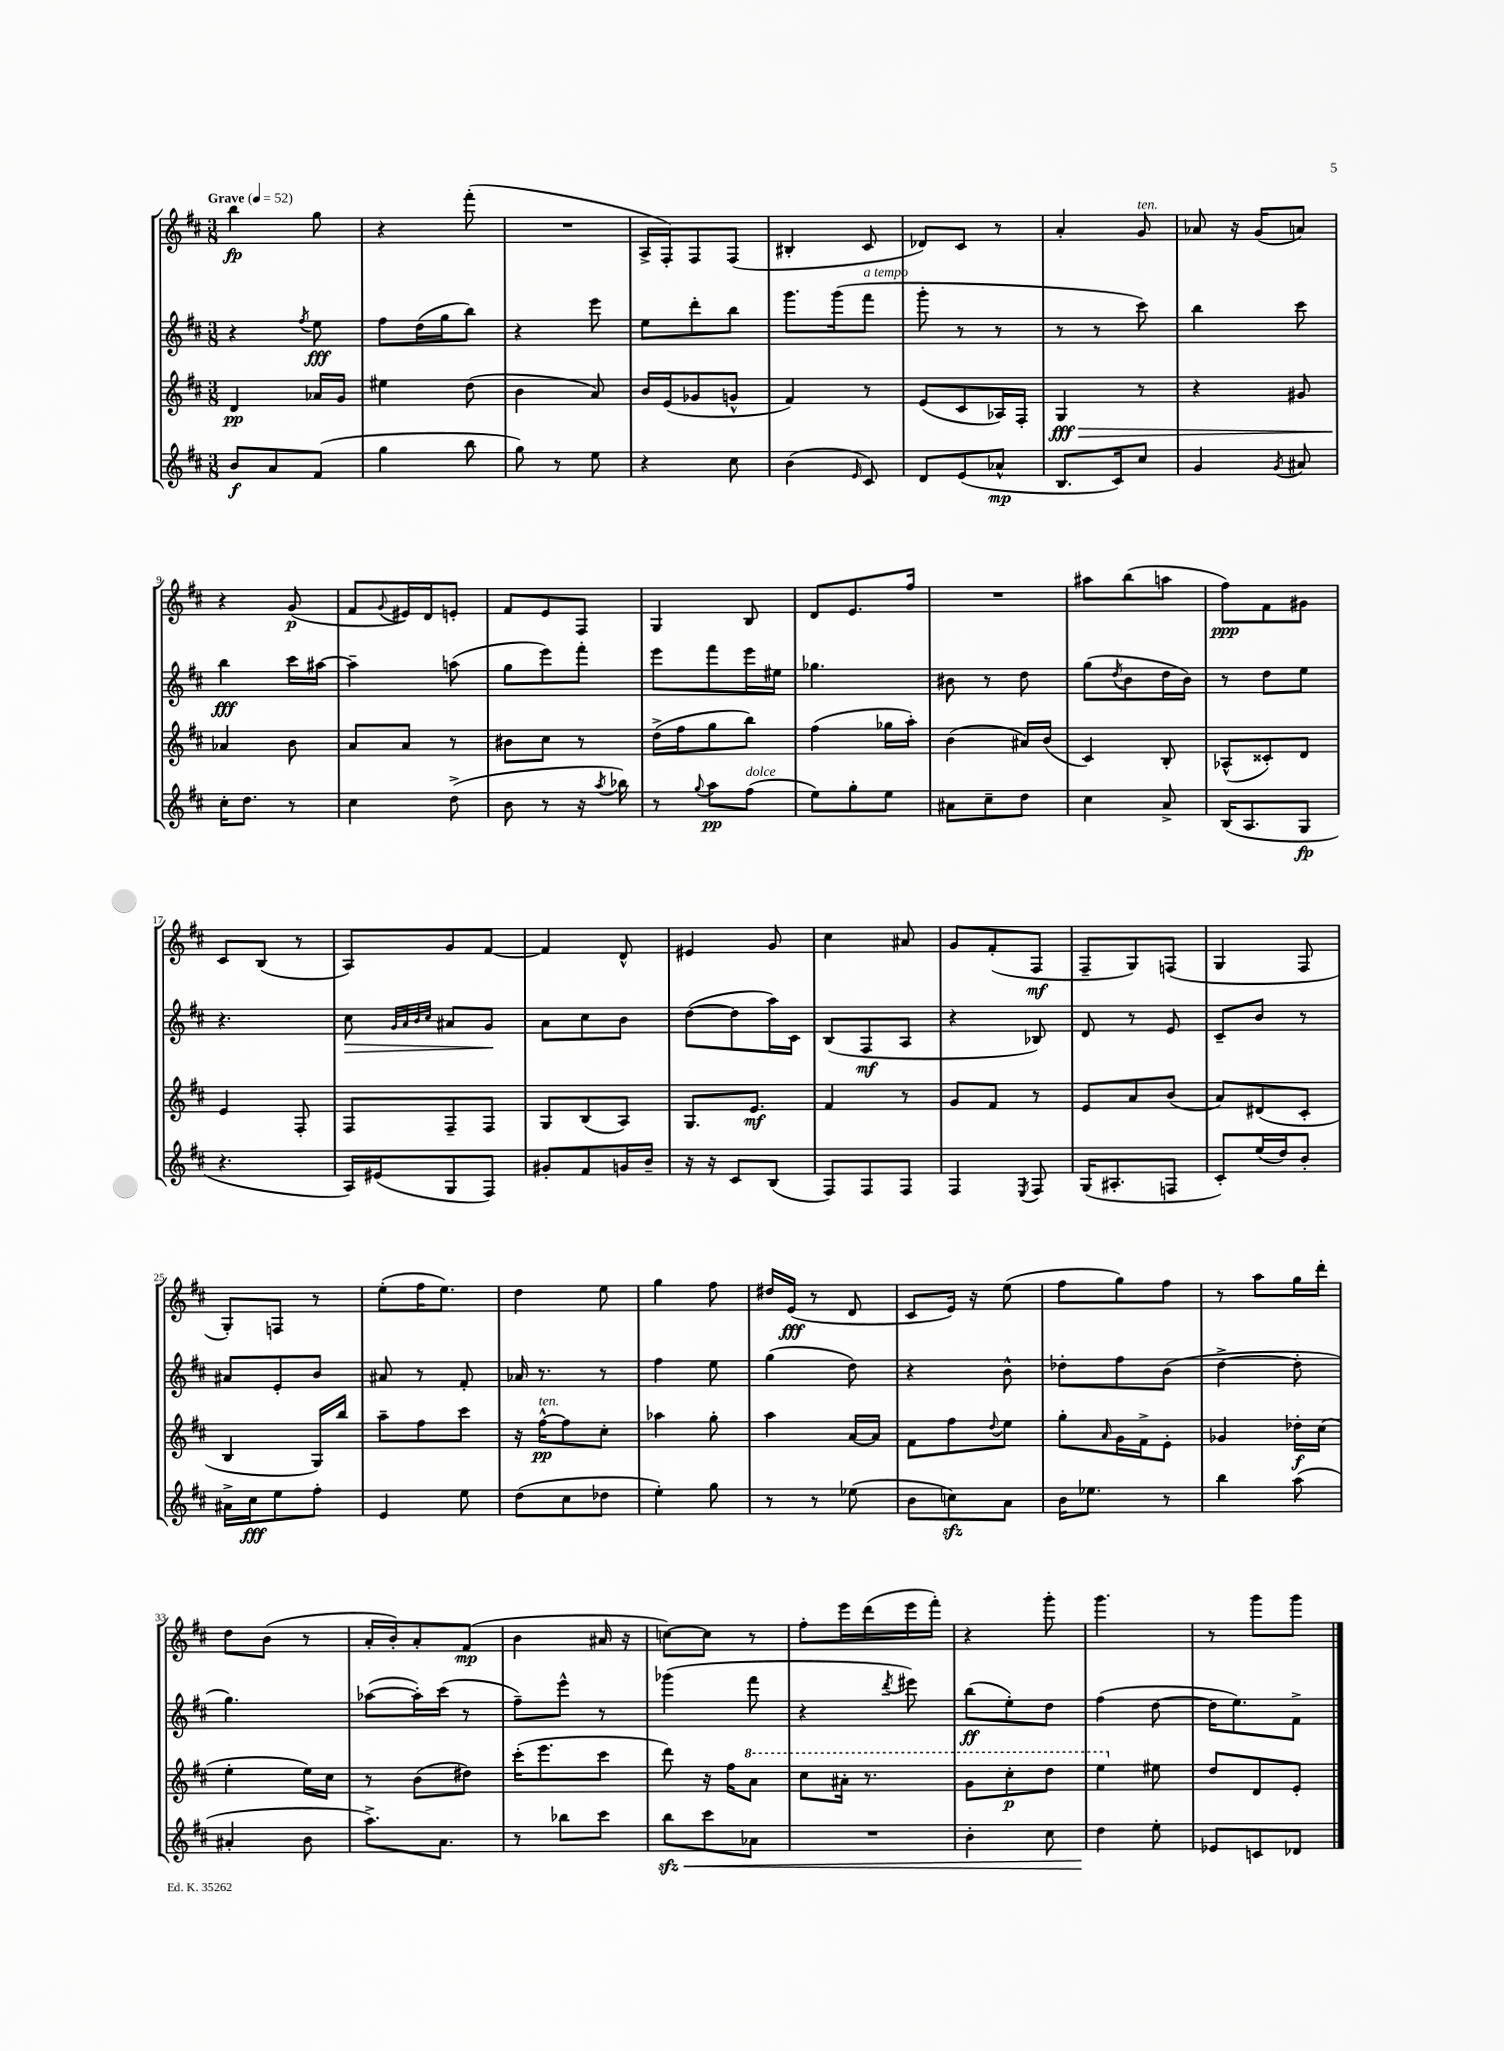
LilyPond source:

<<
\new StaffGroup <<
\new Staff = "s0" {
    \clef treble \key d \major \numericTimeSignature \time 3/8 \tempo "Grave" 4 = 52
    b''4\fp g''8 |
    r4 fis'''8-.( |
    R4. |
    a16-> fis16-.) fis8 fis8( |
    bis4-. cis'8 |
    des'8) cis'8 r8 |
    a'4-. g'8^\markup { \italic "ten." } |
    aes'8 r16 g'16( a'8) |
    r4 g'8\p( |
    fis'8 \appoggiatura { g'8 } eis'16) d'16 e'8-. |
    fis'8 e'8 fis8 |
    g4 b8 |
    d'8 e'8. fis''16 |
    R4. |
    ais''8 b''8( a''8 |
    fis''8\ppp) fis'8 gis'8 |
    cis'8 b8( r8 |
    a8) g'8 fis'8~ |
    fis'4 d'8-^ |
    eis'4 g'8 |
    cis''4 ais'8 |
    g'8 fis'8-.( fis8\mf |
    fis8-- g8) f8( |
    g4 fis8 |
    g8-.) f8 r8 |
    e''8-.( fis''16 e''8.) |
    d''4 e''8 |
    g''4 fis''8 |
    dis''16 e'16\fff( r8 d'8 |
    cis'8 e'16) r16 e''8( |
    fis''8 g''8) fis''8 |
    r8 a''8 g''16 d'''16-. |
    d''8 b'8( r8 |
    a'16-. b'16-.) a'8-. fis'8\mp( |
    b'4 ais'16 r16 |
    c''8~) c''8 r8 |
    fis''8-. e'''16 d'''16( e'''16 fis'''16-.) |
    r4 g'''8-. |
    g'''4. |
    r8 g'''8 g'''8 \bar "|." |
}
\new Staff = "s1" {
    \clef treble \key d \major \numericTimeSignature \time 3/8
    r4 \acciaccatura { fis''8 } e''8\fff |
    fis''8 d''16( g''16 b''8) |
    r4 e'''8 |
    e''8 d'''8-. b''8 |
    g'''8. g'''16( fis'''8^\markup { \italic "a tempo" } |
    g'''8-. r8 r8 |
    r8 r8 cis'''8) |
    b''4 cis'''8 |
    b''4\fff cis'''16 ais''16~ |
    ais''4-- a''8( |
    g''8 e'''8) fis'''8-. |
    e'''8 fis'''8 e'''16 eis''16 |
    ges''4. |
    bis'8 r8 d''8 |
    g''8( \acciaccatura { d''8 } b'8 d''16 b'16) |
    r8 d''8 e''8 |
    r4. |
    cis''8\> \grace { g'32 a'32 b'32 cis''32 } ais'8 g'8\! |
    a'8 cis''8 b'8 |
    d''8~( d''8 a''16) cis'16 |
    b8( fis8\mf a8 |
    r4 bes8) |
    d'8 r8 e'8 |
    cis'8-- b'8 r8 |
    ais'8 e'8-. b'8 |
    ais'8 r8 fis'8-. |
    aes'16 r8. r8 |
    fis''4 e''8 |
    g''4( d''8) |
    r4 b'8-^ |
    des''8-. fis''8 b'8( |
    d''4~-> d''8-. |
    g''4.) |
    aes''8~( aes''16-.) cis'''16( r8 |
    fis''8--) e'''8-^ r8 |
    ges'''4( fis'''8 |
    r4 \acciaccatura { d'''8 } eis'''8) |
    b''8\ff( e''8-.) d''8 |
    fis''4( d''8~ |
    d''16 e''8.) fis'8-> \bar "|." |
}
\new Staff = "s2" {
    \clef treble \key d \major \numericTimeSignature \time 3/8
    d'4\pp aes'16 g'16 |
    eis''4 d''8( |
    b'4 a'8) |
    b'16 e'16( ges'8 g'8-^ |
    fis'4) r8 |
    e'8( cis'8 aes16) fis16-. |
    g4\fff\> r8 |
    r4 gis'8 |
    aes'4\! b'8 |
    a'8 a'8 r8 |
    bis'8 cis''8 r8 |
    d''16->( fis''16 g''8 b''8) |
    fis''4( ges''16 a''16-.) |
    b'4( ais'16) b'16( |
    cis'4) b8-. |
    aes8-^( cisis'8-.) d'8 |
    e'4 fis8-. |
    fis8 fis8-- fis8 |
    g8 b8( a8) |
    g8. e'8.\mf |
    fis'4 r8 |
    g'8 fis'8 r8 |
    e'8 a'8 b'8( |
    a'8) dis'8( cis'8-. |
    b4 g16) b''16 |
    a''8-- fis''8 cis'''8 |
    r16 fis''16~-^\pp^\markup { \italic "ten." } fis''8 cis''8-. |
    aes''4 g''8-. |
    a''4 a'16~ a'16 |
    fis'8 fis''8 \appoggiatura { d''8 } e''8 |
    g''8-. \grace { a'16 } g'16 fis'16-> e'8-. |
    ges'4 des''16-.\f cis''16( |
    e''4-. e''16) cis''16 |
    r8 b'8( dis''8) |
    cis'''16-.( e'''8. cis'''8 |
    d'''8) r16 fis''16 \ottava #1 a''8 |
    cis'''8 ais''16-. r8. |
    g''8 cis'''8-.\p d'''8 |
    e'''4 \ottava #0 eis''8 |
    d''8 d'8 e'8-. \bar "|." |
}
\new Staff = "s3" {
    \clef treble \key d \major \numericTimeSignature \time 3/8
    b'8\f a'8 fis'8( |
    g''4 b''8 |
    g''8) r8 e''8 |
    r4 cis''8 |
    b'4( \grace { e'16 } cis'8) |
    d'8 e'8( aes'8-^\mp |
    b8. cis'16) cis''8 |
    g'4 \acciaccatura { g'8 } ais'8 |
    cis''16-. d''8. r8 |
    cis''4 d''8->( |
    b'8 r8 r16 \acciaccatura { a''8 } bes''16) |
    r8 \appoggiatura { g''8 } a''8\pp fis''8^\markup { \italic "dolce" }( |
    e''8) g''8-. e''8 |
    ais'8 cis''8-- d''8 |
    cis''4 a'8-> |
    b16( a8. g8\fp |
    r4. |
    a16) eis'16( g8 fis8) |
    gis'8-. fis'8 g'16 b'16-- |
    r16 r16 cis'8 b8( |
    fis8) fis8 fis8 |
    fis4 \acciaccatura { e8 } fis8 |
    g16( ais8.-. f8 |
    cis'8-.) e''16( d''16) b'8-. |
    ais'16-> cis''16\fff e''8 fis''8-. |
    e'4 e''8 |
    d''8( cis''8 des''8 |
    e''4-.) g''8 |
    r8 r8 ees''8( |
    b'8 c''8\sfz) a'8 |
    b'16 ees''8. r8 |
    b''4 a''8( |
    ais'4-. b'8 |
    a''8.->) a'8. |
    r8 bes''8 cis'''8 |
    b''8\sfz\< cis'''8 aes'8 |
    R4. |
    b'4-. cis''8 |
    d''4\! e''8-. |
    ees'8 c'8 des'8 \bar "|." |
}
>>
>>
